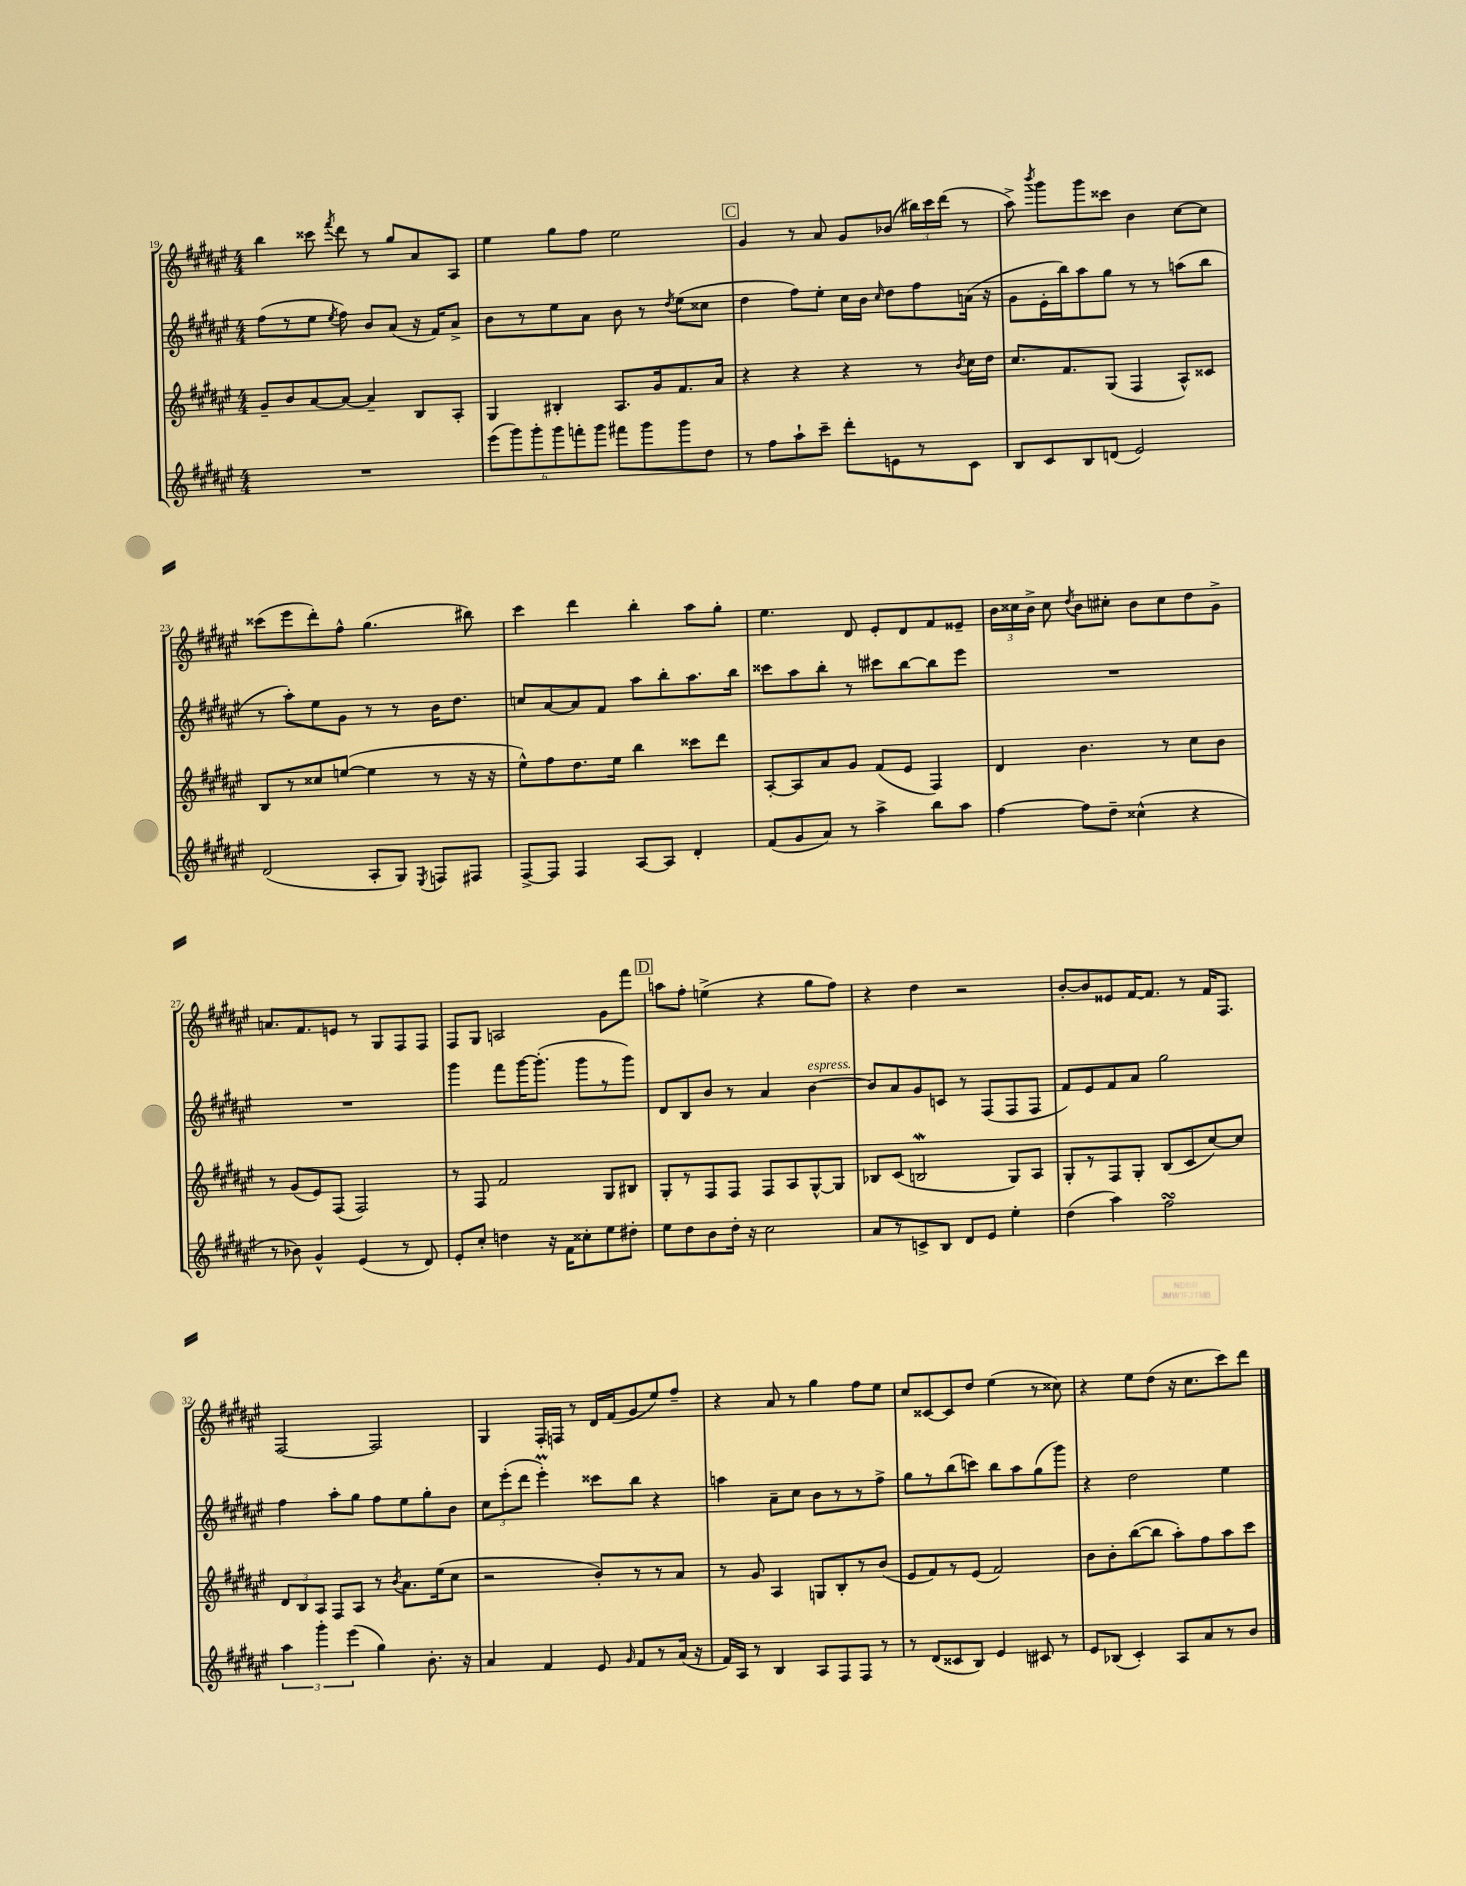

**kern	**kern	**kern	**kern
*staff4	*staff3	*staff2	*staff1
*clefG2	*clefG2	*clefG2	*clefG2
*k[f#c#g#d#a#e#]	*k[f#c#g#d#a#e#]	*k[f#c#g#d#a#e#]	*k[f#c#g#d#a#e#]
*M4/4	*M4/4	*M4/4	*M4/4
1r	8g#~/L	(8ff#\L	4bb\
.	8b/	8r	.
.	[8a#/	8ee#\J	8ccc##\
.	.	8qee#/	8qfff#/
.	8a#/_J	8ff#\)	8ddd#\
.	4a#~/]	8b/L	8r
.	.	(8a#/J	8gg#/L
.	8B/L	16r	8a#/
.	.	16f#/LK)	.
.	8A#'/J	8a#^/J	8A#/J
=	=	=	=
(12eee#\L	4G#/	8b\L	4ee#\
12ggg#\)	.	.	.
.	.	8r	.
12ggg#'\	.	.	.
12ggg#\	4B#'/	8ee#\	8gg#\L
12fff'\	.	.	.
.	.	8a#\J	8ff#\J
12ggg#\J	.	.	.
8fff#\L	8.A#/L	8b\	2ee#\
8ggg#\	.	8r	.
.	16g#/k	.	.
.	.	8qdd#/	.
8ggg#\	8.f#/	(8ee#\L	.
8dd#\J	.	8cc##\J	.
.	16a#/Jk	.	.
=	=	=	=
8r	4r	4dd#\	4g#/
8ff#\L	.	.	.
8aa#`\	4r	8ff#\L)	8r
8ccc#~\J	.	8ee#'\J	8a#/
8ddd#'\L	4r	16cc#\LL	8g#/L
.	.	16b\JJ	.
.	.	16qqcc#/	.
8e\	.	8dd#\L	(8b-/J
8r	8r	8ff#\	24bb#\LL)
.	.	.	24ccc#\
.	.	.	(24ddd#\JJ
.	8qb/	.	.
8c#\J	16cc#\LL	(16a\Jk	8r
.	16dd#\JJ	16r	.
=	=	=	=
8B/L	8.cc#/L	8g#\L	8aa#^\)
.	.	.	8qbbb/
8c#/	.	16e#'\L	8ggg#\L
.	8.f#/	16bb\J)	.
8B/	.	8aa#\	8ggg#\
(8d/J	(8G#/J	8gg#\J	8ccc##\J
2e#/)	4F#/	8r	4b\
.	.	8r	.
.	8A#^^/L)	(8aa\L	[8cc#\L
.	8c##/J	8bb\J	8cc#\]J
=	=	=	=
(2d#/	8B/L	8r	(8ccc##\L
.	8r	8aa#'\L)	8eee#\
.	8cc##/	8ee#\	8ddd#'\)
.	([8ee/J	8g#\J	8ff#^^\J
8A#'/L	4ee\]	8r	(4.gg#\
8G#/J)	.	8r	.
8qE#/	.	.	.
8F/L	8r	16b\LK	.
.	.	8.dd#\J	.
8F#/J	16r	.	8bb#\)
.	16r	.	.
=	=	=	=
[8F#^/L	8ee#^^\L)	8cc/L	4ccc#\
8F#/]J	8ff#\	[8a#/	.
4F#/	8.dd#\	8a#/]	4ddd#\
.	.	8f#/J	.
.	16ee#\Jk	.	.
[8A#/L	4bb\	8aa#\L	4bb'\
8A#/]J	.	8bb'\	.
4d#'/	8ccc##\L	8.aa#\	8aa#\L
.	8ddd#\J	.	8gg#'\J
.	.	16bb\Jk	.
=	=	=	=
(8f#/L	[8A#'/L	8ccc##\L	4.ee#\
8g#/	8A#/]	8aa#\	.
8a#/J)	8a#/	8bb'\J	.
8r	8g#/J	8r	8d#/
4aa#^\	(8f#/L	8ccc#\L	8e#'/L
.	8e#/J	[8bb\	8d#/
8bb\L	4F#/)	8bb\]	8f#/
8aa#\J	.	8eee#\J	8e##~/J
=	=	=	=
[4ff#\	4d#/	1r	24b\LL
.	.	.	24cc##\
.	.	.	24b^\JJ
.	.	.	8cc##\
.	.	.	8qdd#/
8ff#\]L	4.b\	.	8b\L
8dd#~\J	.	.	8cc#'\J
(4cc##^^\	.	.	8b\L
.	8r	.	8cc#\
4r	8cc#\L	.	8dd#\
.	8b\J	.	8g#^\J
=	=	=	=
8r	8r	1r	8.a/L
8b-\)	(8g#/L	.	.
.	.	.	8.f#/
4g#^^/	8e#/)	.	.
.	(8F#/J	.	8e/J
(4e#/	2F#/)	.	8r
.	.	.	8G#/L
8r	.	.	8F#/
8d#/)	.	.	8F#/J
=	=	=	=
8e#'/L	8r	4ggg#\	8F#/L
8cc#'/J	8F#/	.	8G#/J
4dd\	2f#/	8fff#\L	2A/
.	.	[16ggg#\K	.
.	.	(8.ggg#'\]J	.
16r	.	.	.
16f#\LK	.	.	.
8cc##'\	.	8ggg#\L	.
8ee#\	8G#/L	8r	8g#\L
8dd#'\J	8B#/J	8ggg#\J)	8fff#\J
=	=	=	=
8ee#\L	8G#'/L	8d#/L	8aa\L
8dd#\	8r	8B/	8ff#'\J
8b\	8F#/	8b/J	(4ee^\
16dd#'\Jk	8F#/J	8r	.
16r	.	.	.
2cc#\	8F#/L	4a#/	4r
.	8A#/	.	.
.	[8G#^^/	[4b\	8gg#\L
.	8G#/]J	.	8ff#\J)
=	=	=	=
8a#/L	8B-/L	8b/]L	4r
8r	(8c#/J	8a#/	.
8c^/	2B/	8g#/	4dd#\
8B/J	.	8c/J	.
8d#/L	.	8r	2r
8e#/J	.	(8F#/L	.
4ee#'\	8G#/L)	8F#/	.
.	8A#/J	8F#/J	.
=	=	=	=
(4dd#\	8G#'/L	8f#/L)	[8b'/L
.	8r	8e#/	8b/]
4aa#\)	8F#/	8f#/	8e##/
.	8G#'/J	8a#/J	[16f#/K
.	.	.	8.f#/]J
2ff#\	(8B/L	2gg#\	.
.	8c#/	.	8r
.	[8cc#/)	.	16f#/LK
.	.	.	8.F#/J
.	8cc#/]J	.	.
=	=	=	=
6aa#\	12d#/L	4ff#\	[2F#/
.	12B/	.	.
6ggg#'\	12A#/J	.	.
.	8F#/L	8aa#'\L	.
(6eee#\	.	.	.
.	8A#/J	8gg#\J	.
4gg#\)	8r	8ff#\L	2F#/]
.	8qb/	.	.
.	8.a#\L	8ee#\	.
8.b'\	.	8gg#'\	.
.	(16ee#\k	.	.
.	8cc#\J	8b\J	.
16r	.	.	.
=	=	=	=
4a#/	2r	12cc#\L	4G#/
.	.	(12eee#'\	.
.	.	12ddd#\J	.
4f#/	.	4eee#'\)	16F#'/LL
.	.	.	16F/JJ
.	.	.	8r
8e#/	8b'/L)	8ccc##\L	16d#/LL
.	.	.	(16f#/J
16qqg#/	.	.	.
8f#/L	8r	8bb\J	8g#/
8r	8r	4r	8ee#/)
(16a#/Jk	8a#/J	.	8ff#~/J
16r	.	.	.
=	=	=	=
16f#/LL)	8r	4aa\	4r
16A#/JJ	.	.	.
8r	8g#/	.	.
4B/	4A#/	8a#~\L	8a#/
.	.	8cc#\J	8r
8A#/L	8G/L	8b\L	4gg#\
8F#/	8B'/	8r	.
8F#/J	8r	8r	8ff#\L
8r	(8b/J	8ff#^\J	8ee#\J
=	=	=	=
8r	8e#/L	8gg#\L	8cc#/L
(8d#/L	8f#/)	8r	[8c##/
8c##/	8r	(8bb\	8c##/]
8B/J)	(8e#/J	8ccc\J)	8dd#/J
4e#/	2f#/)	8bb\L	(4ee#\
.	.	8aa#\	.
8c#/	.	(8gg#\	8r
8r	.	8ggg#\J)	8cc##\)
=	=	=	=
8e#/L	8b\L	4r	4r
(8B-/J	8b'\	.	.
4c#'/)	([8bb\	2dd#\	8ee#\L
.	8bb\]J	.	(8dd#\J
8A#/L	8aa#'\L)	.	16r
.	.	.	8.cc#\L
8a#/	8ff#\	.	.
8r	8aa#\	4ee#\	8ccc#\)
8b/J	8ccc#\J	.	8ddd#\J
==	==	==	==
*-	*-	*-	*-
